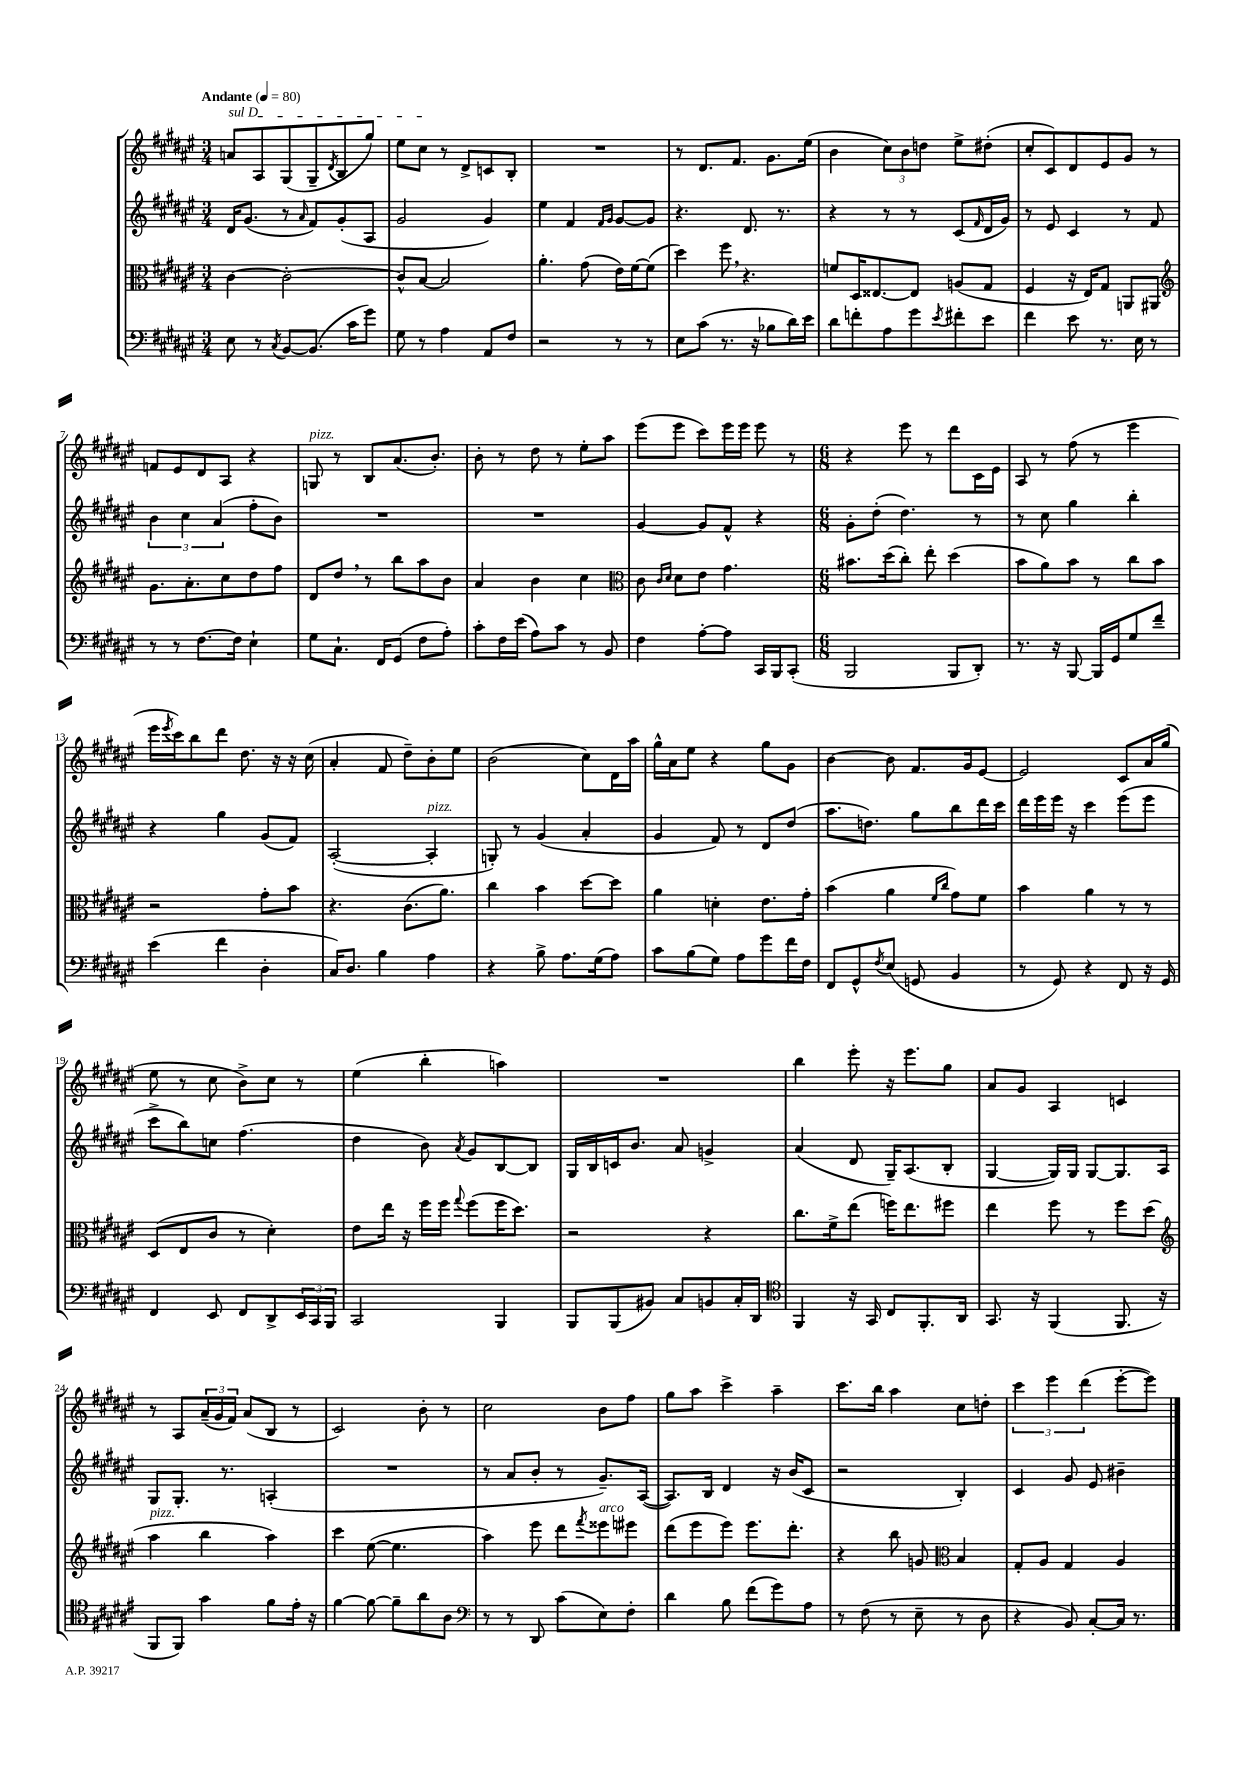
<<
\new StaffGroup <<
\new Staff = "s0" {
    \clef treble \key fis \major \numericTimeSignature \time 3/4 \tempo "Andante" 4 = 80
    \once \override TextSpanner.bound-details.left.text = \markup { \italic "sul D" } a'8\startTextSpan ais8 gis8( gis8-- \acciaccatura { dis'8 } b8 gis''8) |
    eis''8 cis''8\stopTextSpan r8 dis'8-> c'8 b8-. |
    R2. |
    r8 dis'8. fis'8. gis'8. eis''16( |
    b'4 \tuplet 3/2 { cis''8) b'8 d''8 } eis''8-> dis''8-.( |
    cis''8-. cis'8) dis'8 eis'8 gis'8 r8 |
    f'8 eis'8 dis'8 ais8 r4 |
    g8^\markup { \italic "pizz." } r8 b8 ais'8.( b'8.-.) |
    b'8-. r8 dis''8 r8 eis''8-. ais''8 |
    eis'''8( eis'''8 cis'''8) eis'''16 eis'''16 eis'''8 r8 |
    \numericTimeSignature \time 6/8 r4 eis'''8 r8 dis'''8 cis'16 eis'16 |
    ais8 r8 fis''8( r8 eis'''4 |
    eis'''16 \acciaccatura { eis'''8 } cis'''16) b''8 dis'''8 dis''8. r16 r16 cis''16( |
    ais'4-. fis'8 dis''8--) b'8-. eis''8 |
    b'2( cis''8) dis'16 ais''16 |
    gis''16-^ ais'16 eis''8 r4 gis''8 gis'8 |
    b'4~ b'8 fis'8. gis'16 eis'8~ |
    eis'2 cis'8 ais'16 gis''16( |
    eis''8 r8 cis''8 b'8->) cis''8 r8 |
    eis''4( b''4-. a''4) |
    R2. |
    b''4 eis'''8-. r16 eis'''8. gis''8 |
    ais'8 gis'8 ais4 c'4 |
    r8 ais8 \tuplet 3/2 { ais'16--( gis'16 fis'16) } ais'8( b8 r8 |
    cis'2) b'8-. r8 |
    cis''2 b'8 fis''8 |
    gis''8 ais''8 cis'''4-> ais''4-- |
    cis'''8. b''16 ais''4 cis''8 d''8-. |
    \tuplet 3/2 { cis'''4 eis'''4 dis'''4( } eis'''8~-. eis'''8) \bar "|." |
}
\new Staff = "s1" {
    \clef treble \key fis \major \numericTimeSignature \time 3/4
    dis'16 gis'8.( r8 \grace { ais'16 } fis'8) gis'8-.( ais8 |
    gis'2 gis'4) |
    eis''4 fis'4 \grace { fis'16 gis'16 } gis'8~ gis'8 |
    r4. dis'8. r8. |
    r4 r8 r8 cis'8( \grace { fis'16 } dis'16 gis'16) |
    r8 eis'8 cis'4 r8 fis'8 |
    \tuplet 3/2 { b'4 cis''4 ais'4( } fis''8-. b'8) |
    R2. |
    R2. |
    gis'4~ gis'8 fis'8-^ r4 |
    \numericTimeSignature \time 6/8 gis'8-. dis''8-.( dis''4.) r8 |
    r8 cis''8 gis''4 b''4-. |
    r4 gis''4 gis'8( fis'8) |
    ais2~-.( ais4-.^\markup { \italic "pizz." } |
    g8-.) r8 gis'4( ais'4-. |
    gis'4 fis'8) r8 dis'8 dis''8( |
    ais''8. d''8.) gis''8 b''8 dis'''16 cis'''16 |
    dis'''16 eis'''16 eis'''16 r16 cis'''4 eis'''8( eis'''8 |
    cis'''8-> b''8) c''8 fis''4.( |
    dis''4 b'8) \acciaccatura { ais'8 } gis'8 b8~ b8 |
    gis16 b16 c'16 b'8. ais'8 g'4-> |
    ais'4( dis'8 gis16--) ais8.( b8-. |
    gis4~ gis16) gis16 gis8~ gis8. ais16 |
    gis8 gis8.-. r8. a4-.( |
    R2. |
    r8 ais'8 b'8-. r8 gis'8.--) ais16~( |
    ais8.) b16 dis'4 r16 b'16( cis'8 |
    r2 b4-.) |
    cis'4 gis'8 eis'8 bis'4-- \bar "|." |
}
\new Staff = "s2" {
    \clef alto \key fis \major \numericTimeSignature \time 3/4
    cis'4~ cis'2~-. |
    cis'8-^ b8~ b2 |
    ais'4.-. gis'8( eis'16) fis'16~ fis'8( |
    dis''4) fis''8 \breathe r4. |
    f'8 dis16 eisis8.~ eisis8 a8( gis8 |
    fis4 r16 eis16) gis8 a,8 ais,8 |
    \clef treble gis'8. ais'8.-. cis''8 dis''8 fis''8 |
    dis'8 dis''8 \breathe r8 b''8 ais''8 b'8 |
    ais'4 b'4 cis''4 |
    \clef alto cis'8 \grace { cis'16 dis'16 } dis'8 eis'8 gis'4. |
    \numericTimeSignature \time 6/8 bis'8. dis''16( cis''8-.) eis''8-. dis''4( |
    b'8 ais'8) b'8 r8 cis''8 b'8 |
    r2 gis'8-. b'8 |
    r4. cis'8.( ais'8.) |
    cis''4 b'4 dis''8~ dis''8 |
    ais'4 d'4-. eis'8. gis'16-. |
    b'4( ais'4 \grace { fis'16 cis''16 } gis'8) fis'8 |
    b'4 ais'4 r8 r8 |
    dis8( eis8 cis'8 r8 dis'4-.) |
    eis'8 eis''16 r16 fis''16 fis''16 \appoggiatura { gis''8 } fis''8( fis''16 dis''8.) |
    r2 r4 |
    cis''8. fis'16-> eis''8( f''16) eis''8. fis''8 |
    eis''4 fis''8 r8 fis''8 dis''8( |
    \clef treble ais''4^\markup { \italic "pizz." } b''4 ais''4) |
    cis'''4 eis''8~( eis''4. |
    ais''4) eis'''8 dis'''8 \acciaccatura { fis'''8 } eisis'''8^\markup { \italic "arco" } eis'''8 |
    dis'''8( eis'''8 eis'''8) eis'''8. dis'''8.-. |
    r4 b''8 g'8 \clef alto b4 |
    gis8-. ais8 gis4 ais4 \bar "|." |
}
\new Staff = "s3" {
    \clef bass \key fis \major \numericTimeSignature \time 3/4
    eis8 r8 \acciaccatura { cis8 } b,8~ b,8.( cis'16 gis'8) |
    gis8 r8 ais4 ais,8 fis8 |
    r2 r8 r8 |
    eis8 cis'8( r8. r16 bes8 dis'16) eis'16 |
    dis'8 f'8-. ais8 gis'8 \acciaccatura { eis'8 } fis'8-. eis'8 |
    fis'4 eis'8 r8. eis16 r8 |
    r8 r8 fis8.~ fis16 eis4-! |
    gis8 cis8.-! fis,16 gis,8( fis8 ais8-.) |
    cis'8-. fis16 eis'16( ais8) cis'8 r8 b,8 |
    fis4 ais8~-. ais8 cis,16 b,,16 cis,8-.( |
    \numericTimeSignature \time 6/8 b,,2 b,,8 dis,8-.) |
    r8. r16 b,,8~ b,,16 gis,16 gis8 fis'8-- |
    eis'4( fis'4 dis4-. |
    cis16) dis8. b4 ais4 |
    r4 b8-> ais8. gis16( ais8) |
    cis'8 b8( gis8) ais8 gis'8 fis'16 fis16 |
    fis,8 gis,8-^ \acciaccatura { fis8 } eis8( g,8 b,4 |
    r8 gis,8) r4 fis,8 r16 gis,16 |
    fis,4 eis,8 fis,8 dis,8-> \tuplet 3/2 { eis,16 cis,16 b,,16 } |
    cis,2 b,,4 |
    b,,8 b,,8( bis,8) cis8 b,8 cis16-. dis,16 |
    \clef tenor fis,4 r16 gis,16 cis8 fis,8.-. ais,16 |
    gis,8. r16 fis,4( fis,8. r16 |
    fis,8 fis,8) gis'4 fis'8 eis'16-. r16 |
    fis'4~ fis'8~ fis'8-- ais'8 ais8 |
    \clef bass r8 r8 dis,8 cis'8( eis8) fis8-. |
    dis'4 b8 fis'8( gis'8) ais8 |
    r8 fis8( r8 eis8-- r8 dis8 |
    r4 b,8) cis8~-. cis16 r8. \bar "|." |
}
>>
>>
